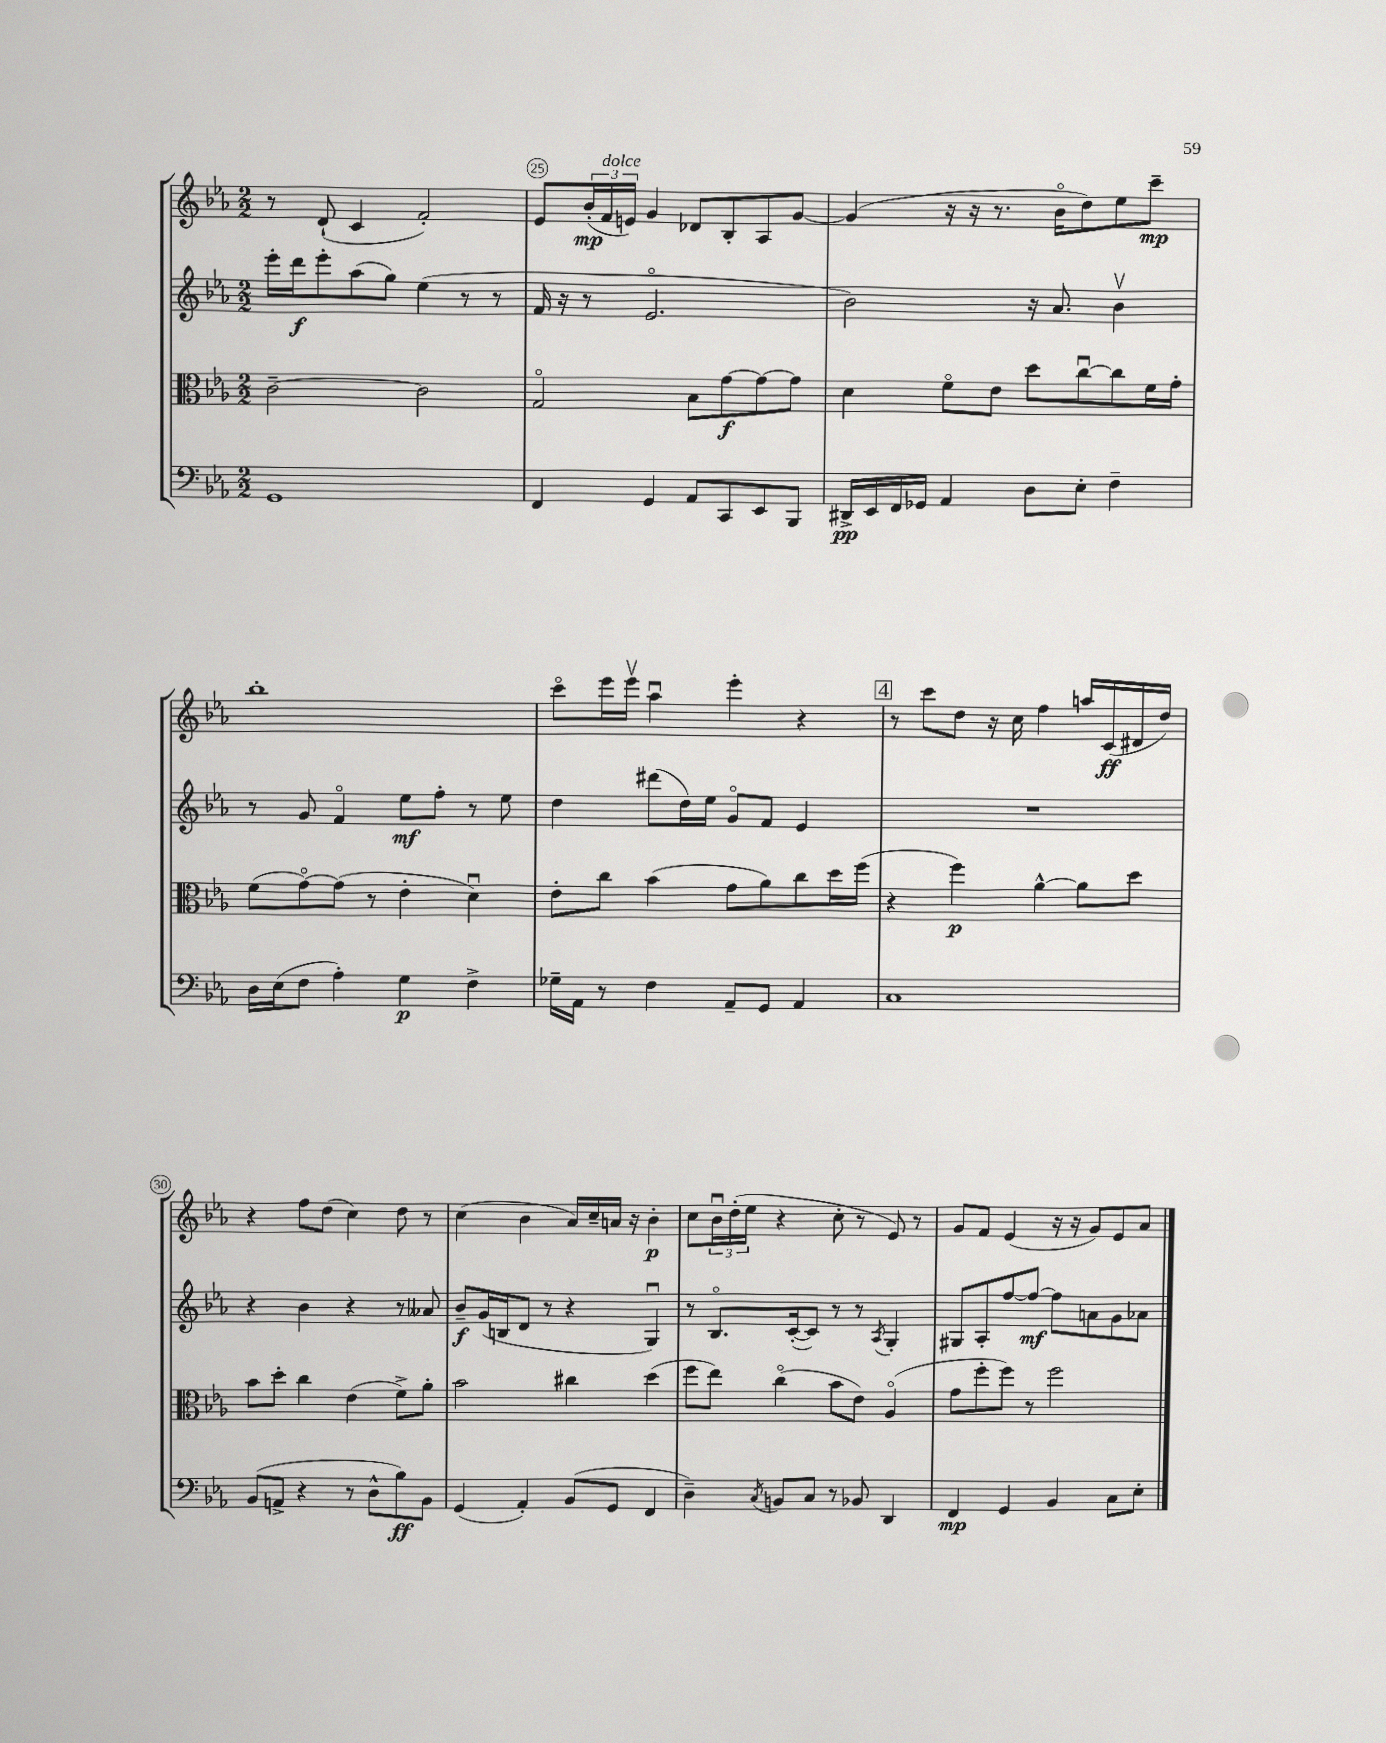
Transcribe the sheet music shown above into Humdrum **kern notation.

**kern	**dynam	**kern	**dynam	**kern	**dynam	**kern	**dynam
*part4	*part4	*part3	*part3	*part2	*part2	*part1	*part1
*staff4	*staff4	*staff3	*staff3	*staff2	*staff2	*staff1	*staff1
*clefF4	*	*clefC3	*	*clefG2	*	*clefG2	*
*k[b-e-a-]	*	*k[b-e-a-]	*	*k[b-e-a-]	*	*k[b-e-a-]	*
*M2/2	*	*M2/2	*	*M2/2	*	*M2/2	*
=24	=24	=24	=24	=24	=24	=24	=24
1GG	.	[2c~\	.	16eee-'\LL	.	8r	.
.	.	.	.	16ddd\J	f	.	.
.	.	.	.	8eee-'\	.	(8d`/	.
.	.	.	.	(8aa-\	.	4c/	.
.	.	.	.	8gg\J)	.	.	.
.	.	2c\]	.	(4ee-\	.	2f'/)	.
.	.	.	.	8r	.	.	.
.	.	.	.	8r	.	.	.
=25	=25	=25	=25	=25	=25	=25	=25
4FF/	.	2G/	.	16f/	.	8e-/L	.
.	.	.	.	16r	.	.	.
.	.	.	.	8r	.	(24b-'/L	mp
!	!	!	!	!	!	!LO:TX:a:i:t=dolce	!
.	.	.	.	.	.	24f/	.
.	.	.	.	.	.	24en/JJ)	.
4GG/	.	.	.	2.e-/	.	4g/	.
8AA-/L	.	8B-\L	.	.	.	8d-X/L	.
8CC/	.	[8g\	f	.	.	8B-'/	.
8EE-/	.	8g\_	.	.	.	8A-/	.
8BBB-/J	.	8g\J]	.	.	.	[8g/J	.
=26	=26	=26	=26	=26	=26	=26	=26
16DD#X^/LL	pp	4d\	.	2b-\)	.	(4g/]	.
16EE-/	.	.	.	.	.	.	.
16FF/	.	.	.	.	.	.	.
16GG-X/JJ	.	.	.	.	.	.	.
4AA-/	.	8f\L	.	.	.	16r	.
.	.	.	.	.	.	16r	.
.	.	8e-\J	.	.	.	8.r	.
8D\L	.	8dd\L	.	16r	.	.	.
.	.	.	.	8.a-/	.	16b-\KL	.
8E-'\J	.	[8ccu\	.	.	.	8dd\)	.
4F~\	.	8cc\]	.	4b-v\	.	8ee-\	.
.	.	16f\L	.	.	.	8ccc~\J	mp
.	.	16g'\JJ	.	.	.	.	.
!!LO:LB:g=z
=27	=27	=27	=27	=27	=27	=27	=27
16D\LL	.	(8f\L	.	8r	.	1bb-'	.
(16E-\J	.	.	.	.	.	.	.
8F\J	.	[8g\)	.	8g/	.	.	.
4A-'\)	.	(8g\J]	.	4f/	.	.	.
.	.	8r	.	.	.	.	.
4G\	p	4e-'\	.	8ee-\L	mf	.	.
.	.	.	.	8ff'\J	.	.	.
4F^\	.	4du\)	.	8r	.	.	.
.	.	.	.	8ee-\	.	.	.
=28	=28	=28	=28	=28	=28	=28	=28
16G-X~\LL	.	8e-'\L	.	4dd\	.	8ccc\L	.
16AA-\JJ	.	.	.	.	.	.	.
8r	.	8cc\J	.	.	.	16eee-\L	.
.	.	.	.	.	.	16eee-v\JJ	.
4F\	.	(4b-\	.	(8ddd#X\L	.	4aa-u\	.
.	.	.	.	16dd\L)	.	.	.
.	.	.	.	16ee-\JJ	.	.	.
8AA-~/L	.	8g\L	.	8g/L	.	4eee-'\	.
8GG/J	.	8a-\)	.	8f/J	.	.	.
4AA-/	.	8cc\	.	4e-/	.	4r	.
.	.	16dd\L	.	.	.	.	.
.	.	(16ff\JJ	.	.	.	.	.
!!LO:REH:place=s1:t=4
=29	=29	=29	=29	=29	=29	=29	=29
1C	.	4r	.	1r	.	8r	.
.	.	.	.	.	.	8ccc\L	.
.	.	4ff\)	p	.	.	8dd\J	.
.	.	.	.	.	.	16r	.
.	.	.	.	.	.	16cc\	.
.	.	[4a-^^\	.	.	.	4ff\	.
.	.	8a-\L]	.	.	.	16aan/LL	.
.	.	.	.	.	.	(16c/	ff
.	.	8dd\J	.	.	.	16d#X/	.
.	.	.	.	.	.	16dd/JJ)	.
!!LO:LB:g=z
=30	=30	=30	=30	=30	=30	=30	=30
(8BB-/L	.	8b-\L	.	4r	.	4r	.
8AAn^/J	.	8dd'\J	.	.	.	.	.
4r	.	4cc\	.	4b-\	.	8ff\L	.
.	.	.	.	.	.	(8dd\J	.
8r	.	(4e-\	.	4r	.	4cc\)	.
8D^^\L	.	.	.	.	.	.	.
8B-\)	ff	8f^\L)	.	8r	.	8dd\	.
8BB-\J	.	8a-'\J	.	8a--X/	.	8r	.
=31	=31	=31	=31	=31	=31	=31	=31
(4GG/	.	2b-\	.	8b-~/L	f	(4cc\	.
.	.	.	.	(16g/L	.	.	.
.	.	.	.	16Bn/J	.	.	.
4AA-'/)	.	.	.	8d/J	.	4b-\	.
.	.	.	.	8r	.	.	.
(8BB-/L	.	4cc#X\	.	4r	.	16a-/LL)	.
.	.	.	.	.	.	16cc~/	.
8GG/J	.	.	.	.	.	16an/JJ	.
.	.	.	.	.	.	16r	.
4FF/	.	(4dd\	.	4Gu/)	.	4b-'\	p
=32	=32	=32	=32	=32	=32	=32	=32
4D~\)	.	8ff\L	.	8r	.	8cc\L	.
.	.	8ee-\J)	.	8.B-/L	.	24b-u\L	.
.	.	.	.	.	.	(24dd'\	.
.	.	.	.	.	.	24ee-\JJ	.
8qC/	.	.	.	.	.	.	.
8BBn/L	.	(4cc\	.	.	.	4r	.
.	.	.	.	([16c'/k	.	.	.
8C/J	.	.	.	8c/J])	.	.	.
8r	.	8b-\L	.	8r	.	8cc'\	.
8BB-X/	.	8e-\J)	.	8r	.	8r	.
.	.	.	.	8qA-/	.	.	.
4DD/	.	(4A-/	.	4G'/	.	8e-/)	.
.	.	.	.	.	.	8r	.
=33	=33	=33	=33	=33	=33	=33	=33
4FF/	mp	8g\L	.	8G#X/L	.	8g/L	.
.	.	8ff'\	.	8A-'/	.	8f/J	.
4GG/	.	8ff\J)	.	[8ff/	.	(4e-/	.
.	.	8r	.	8ff/J_	mf	.	.
4BB-/	.	2ff\	.	8ff\L]	.	16r	.
.	.	.	.	.	.	16r	.
.	.	.	.	8an\	.	8g/L)	.
8C\L	.	.	.	8g\	.	8e-/	.
8E-'\J	.	.	.	8a-X\J	.	8a-/J	.
==	==	==	==	==	==	==	==
*-	*-	*-	*-	*-	*-	*-	*-
